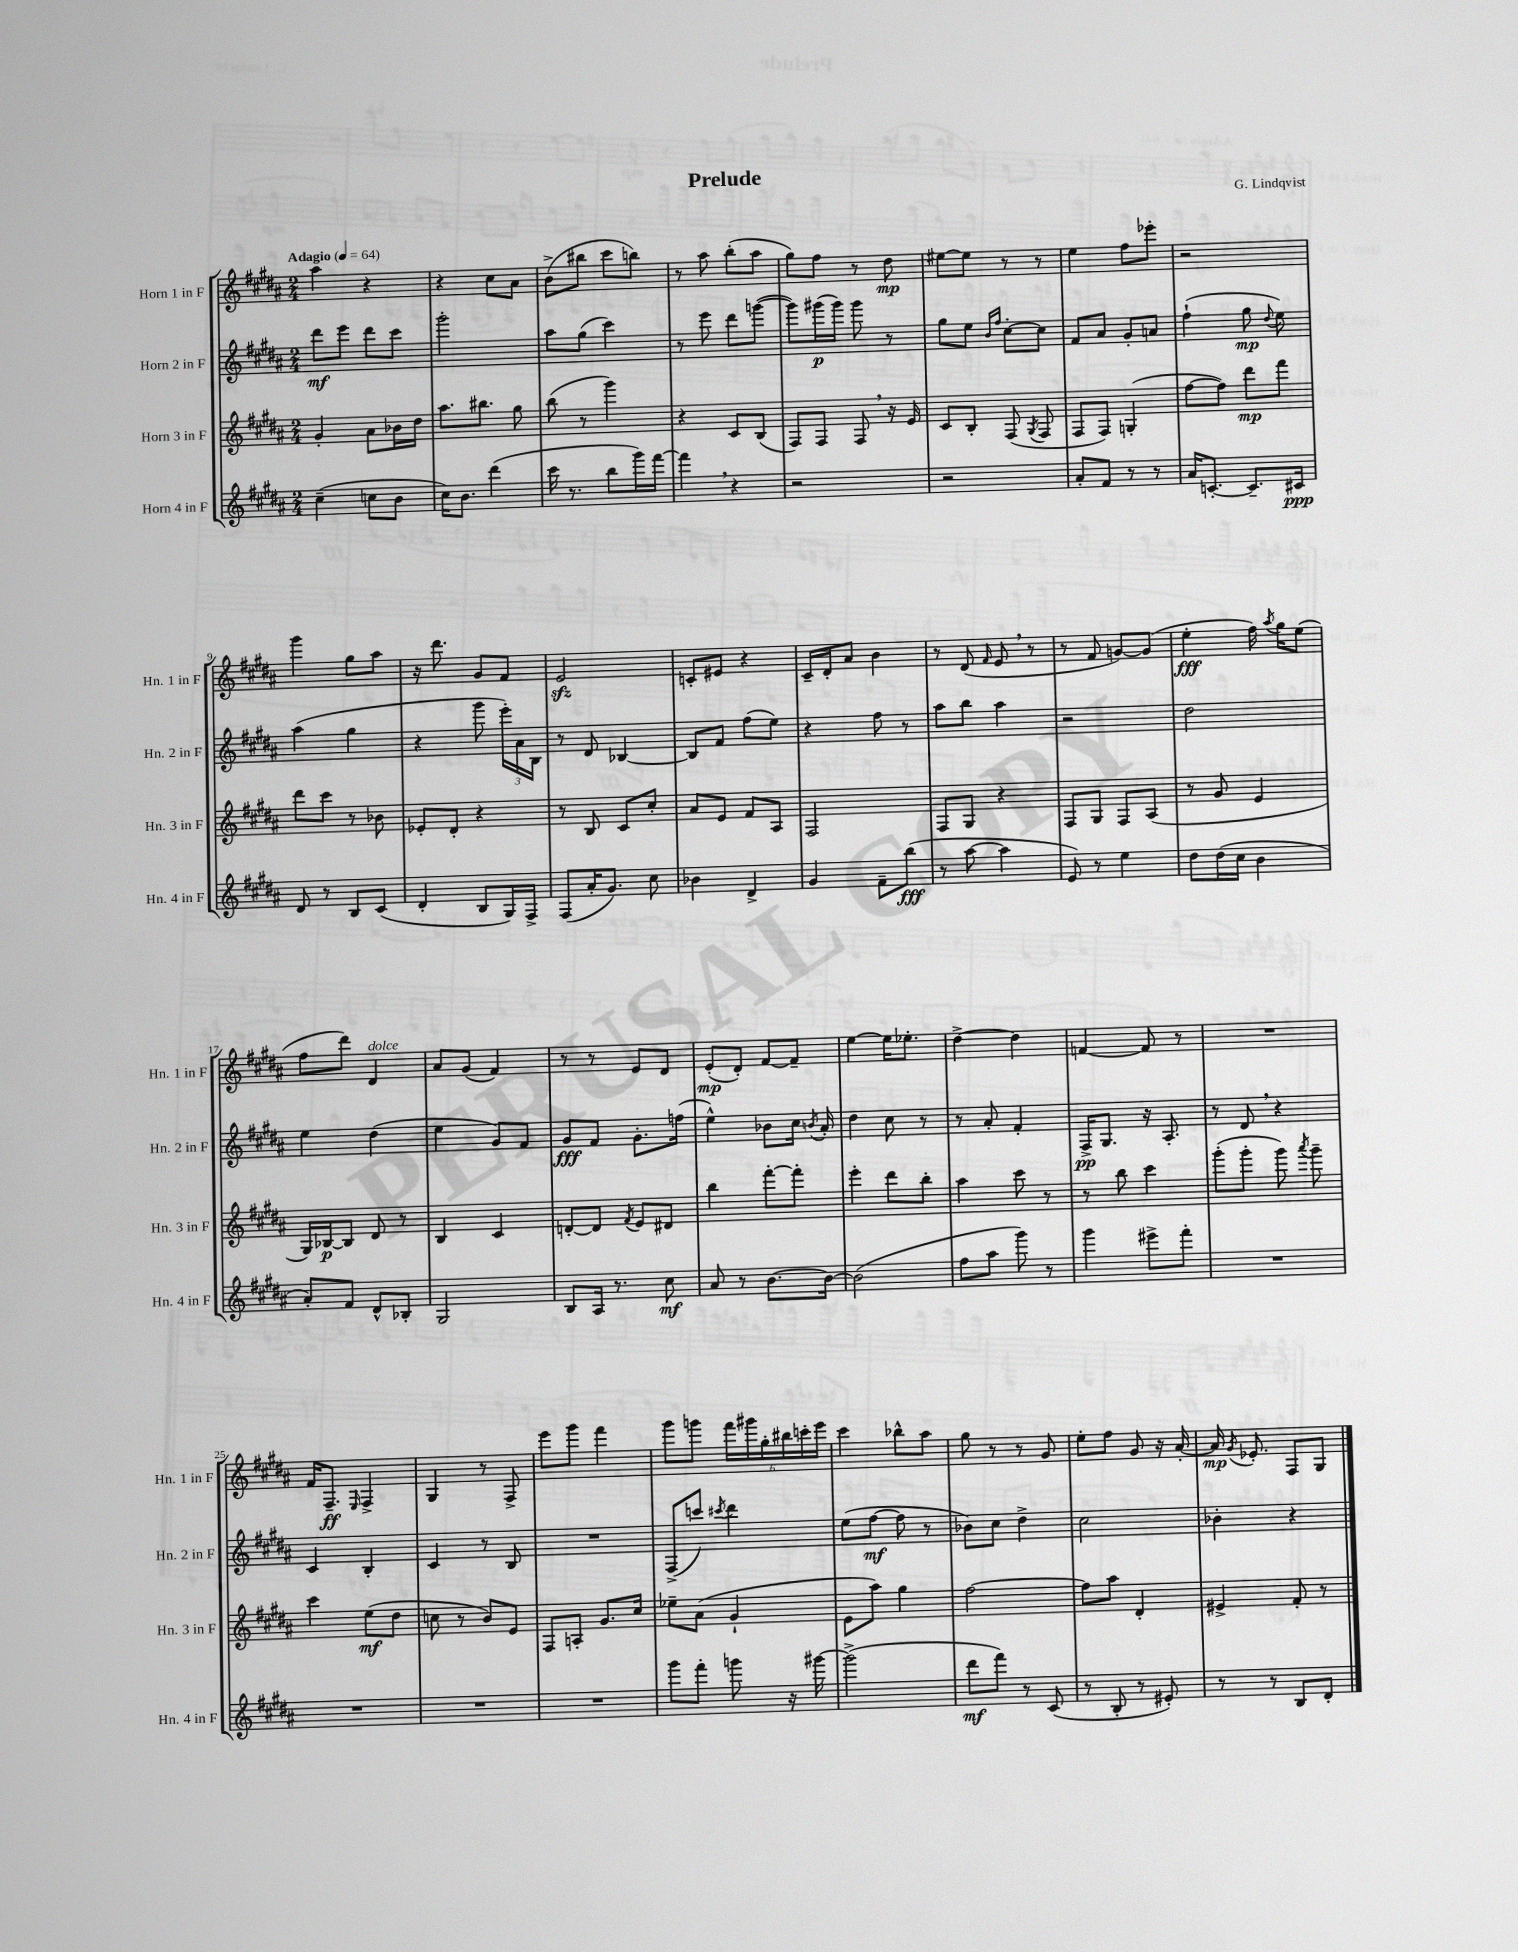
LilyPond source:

\header { title = "Prelude" composer = "G. Lindqvist" }
<<
\new StaffGroup <<
\new Staff = "s0" \with { instrumentName = "Horn 1 in F" shortInstrumentName = "Hn. 1 in F" } {
    \clef treble \key b \major \numericTimeSignature \time 2/4 \tempo "Adagio" 4 = 64
    \autoBeamOff ais''4 r4 |
    r4 cis''8[ ais'8] |
    b'8[->( bis''8] cis'''8[ b''8]) |
    r8 ais''8 b''8[-.( ais''8] |
    gis''8[) fis''8] r8 dis''8\mp |
    eis''8[~ eis''8] r8 r8 |
    e''4 fis''8[ ees'''8]-. |
    r2 |
    gis'''4 gis''8[ ais''8] |
    r16 dis'''8. gis'8[ fis'8] |
    e'2\sfz |
    c'8[-. eis'8] r4 |
    cis'16[-- dis'16-. ais'8] b'4 |
    r8 dis'8( \grace { fis'16 } e'8 \breathe r8 |
    r8 fis'8 g'8[~) g'8]( |
    e''4-.\fff fis''16) \acciaccatura { ais''8 } gis''16[ e''8]( |
    fis''8[ dis'''8]) dis'4^\markup { \italic "dolce" } |
    ais'8[ gis'8]( fis'4) |
    r8 r8 e'8[ dis'8] |
    e'8[-.\mp( dis'8]-.) fis'8[~ fis'8]-- |
    e''4~ e''16[ ees''8.]-. |
    dis''4~-> dis''4 |
    f'4~ f'8 r8 |
    R2 |
    fis'16[ fis8.]--\ff \grace { e16 } fis4-> |
    gis4 r8 fis8-> |
    e'''8[ gis'''8] fis'''4 |
    gis'''8[ g'''8] \tuplet 6/4 { fis'''16[ gis'''16 gis''16-. bis''16 c'''16-. e'''16] } |
    cis'''4 bes''8[-^ ais''8] |
    gis''8 r8 r8 gis'8 |
    e''8[-. fis''8] gis'8 r16 ais'16~-. |
    ais'16\mp \acciaccatura { gis'8 } ees'8.-. fis8[ gis8] \bar "|." |
}
\new Staff = "s1" \with { instrumentName = "Horn 2 in F" shortInstrumentName = "Hn. 2 in F" } {
    \clef treble \key b \major \numericTimeSignature \time 2/4
    \autoBeamOff dis'''8[\mf e'''8] dis'''8[ cis'''8] |
    gis'''2-. |
    ais''8[ gis''8]( cis'''4) |
    r8 e'''8 dis'''8[ g'''8]~( |
    g'''8[) gis'''16\p( gis'''16]) gis'''8 r8 |
    gis''8[ e''8] \grace { b'16[ fis''16] } cis''8[~-. cis''8] |
    fis'8[ ais'8] gis'8[-. a'8] |
    fis''4-!( gis''8\mp \appoggiatura { dis''8 } e''8) |
    ais''4( gis''4 |
    r4 gis'''8 \tuplet 3/2 { e'''16[-.) ais'16 b16] } |
    r8 dis'8 bes4~ |
    bes8[ fis'8] fis''8[( e''8]) |
    r4 fis''8 r8 |
    ais''8[ b''8] ais''4 |
    r2 |
    dis''2 |
    e''4 dis''4( |
    e''4 gis'8[) fis'8] |
    gis'8[\fff fis'8] gis'8.[-. f''16]( |
    e''4-^) bes'8[ cis''16] \acciaccatura { b'8 } ais'16-. |
    dis''4 cis''8 r8 |
    r8 ais'8-. fis'4-. |
    fis16[->\pp gis8.] r16 ais8.-. |
    r8 dis'8 \breathe r4 |
    cis'4 b4-. |
    cis'4 r8 b8 |
    R2 |
    fis8[->( c'''8]) \acciaccatura { cis'''8 } dis'''4 |
    e''8[( fis''8]~\mf fis''8 r8 |
    bes'8[) cis''8] dis''4-> |
    cis''2 |
    bes'4-. r4 \bar "|." |
}
\new Staff = "s2" \with { instrumentName = "Horn 3 in F" shortInstrumentName = "Hn. 3 in F" } {
    \clef treble \key b \major \numericTimeSignature \time 2/4
    \autoBeamOff gis'4-. ais'8[ bes'16 dis''16] |
    ais''8.[ bis''8.] gis''8 |
    b''8( r8 gis'''4) |
    r4 cis'8[ b8]( |
    fis8[) fis8] fis8 \breathe r16 e'16 |
    cis'8[ b8]-. fis8( \acciaccatura { gis8 } fis8 |
    fis8[ fis8]) g4-.( |
    fis''8[~ fis''8]) dis'''8[\mp fis'''8] |
    dis'''8[ cis'''8] r8 bes'8 |
    ees'8[-. dis'8]-. r4 |
    r8 b8 cis'8[ cis''8]-. |
    ais'8[ e'8] fis'8[ ais8] |
    fis2 |
    fis8[ gis8] r4 |
    fis8[ gis8] fis8[ ais8]( |
    r8 gis'8 e'4 |
    gis16[) bes16~\p bes8] dis'8 r8 |
    b4 cis'4 |
    d'8[~-. d'8] \acciaccatura { fis'8 } e'8[ dis'8] |
    b''4 fis'''8[~-. fis'''8]-. |
    e'''4-. dis'''8[ b''8]-. |
    ais''4 cis'''8 r8 |
    r8 b''8 cis'''4 |
    gis'''8[-.( gis'''8]-. gis'''8) \acciaccatura { ais'''8 } gis'''8-- |
    cis'''4 e''8[\mf( dis''8] |
    c''8 r8 b'8[) e'8] |
    fis8[ a8]-. gis'8.[ cis''16] |
    ees''8[-- ais'8]( gis'4-! |
    e'8[ ais''8]) gis''4 |
    fis''2~ |
    fis''8[ ais''8] dis'4-. |
    eis'4-> fis'8-. r8 \bar "|." |
}
\new Staff = "s3" \with { instrumentName = "Horn 4 in F" shortInstrumentName = "Hn. 4 in F" } {
    \clef treble \key b \major \numericTimeSignature \time 2/4
    \autoBeamOff cis''4--( c''8[ b'8] |
    cis''16[) b'8.] dis'''4( |
    cis'''16 r8. b''8[ gis'''16) fis'''16]~ |
    fis'''4 \breathe r4 |
    r2 |
    r2 |
    ais'8[-. fis'8] r8 r8 |
    ais'16[ c'8.]~-. c'8.[-- cis'16]\ppp |
    dis'8 r8 b8[ cis'8]( |
    dis'4-. b8[ gis16) fis16]-> |
    fis8[( ais'16-. gis'8.]) cis''8 |
    bes'4 dis'4-> |
    gis'4 fis'8[-- b''8]\fff( |
    r8 ais''8~ ais''4 |
    e'8) r8 e''4 |
    dis''8[ dis''16( cis''16] b'4 |
    ais'8[-.) fis'8] dis'8[-^ bes8]-. |
    gis2 |
    b8[ ais16] r8. cis''8\mf |
    ais'8 r8 b'8.[~ b'16]~ |
    b'2( |
    fis''8[ ais''8] gis'''8) r8 |
    gis'''4 eis'''8[-> fis'''8]-. |
    R2 |
    R2 |
    R2 |
    R2 |
    gis'''8[ fis'''8]-. g'''8 r16 gis'''16~ |
    gis'''2->( |
    dis'''8[\mf fis'''8]) r8 cis'8( |
    r8 b8-. r8 eis'8-.) |
    r8 r8 b8[ dis'8]-. \bar "|." |
}
>>
>>
